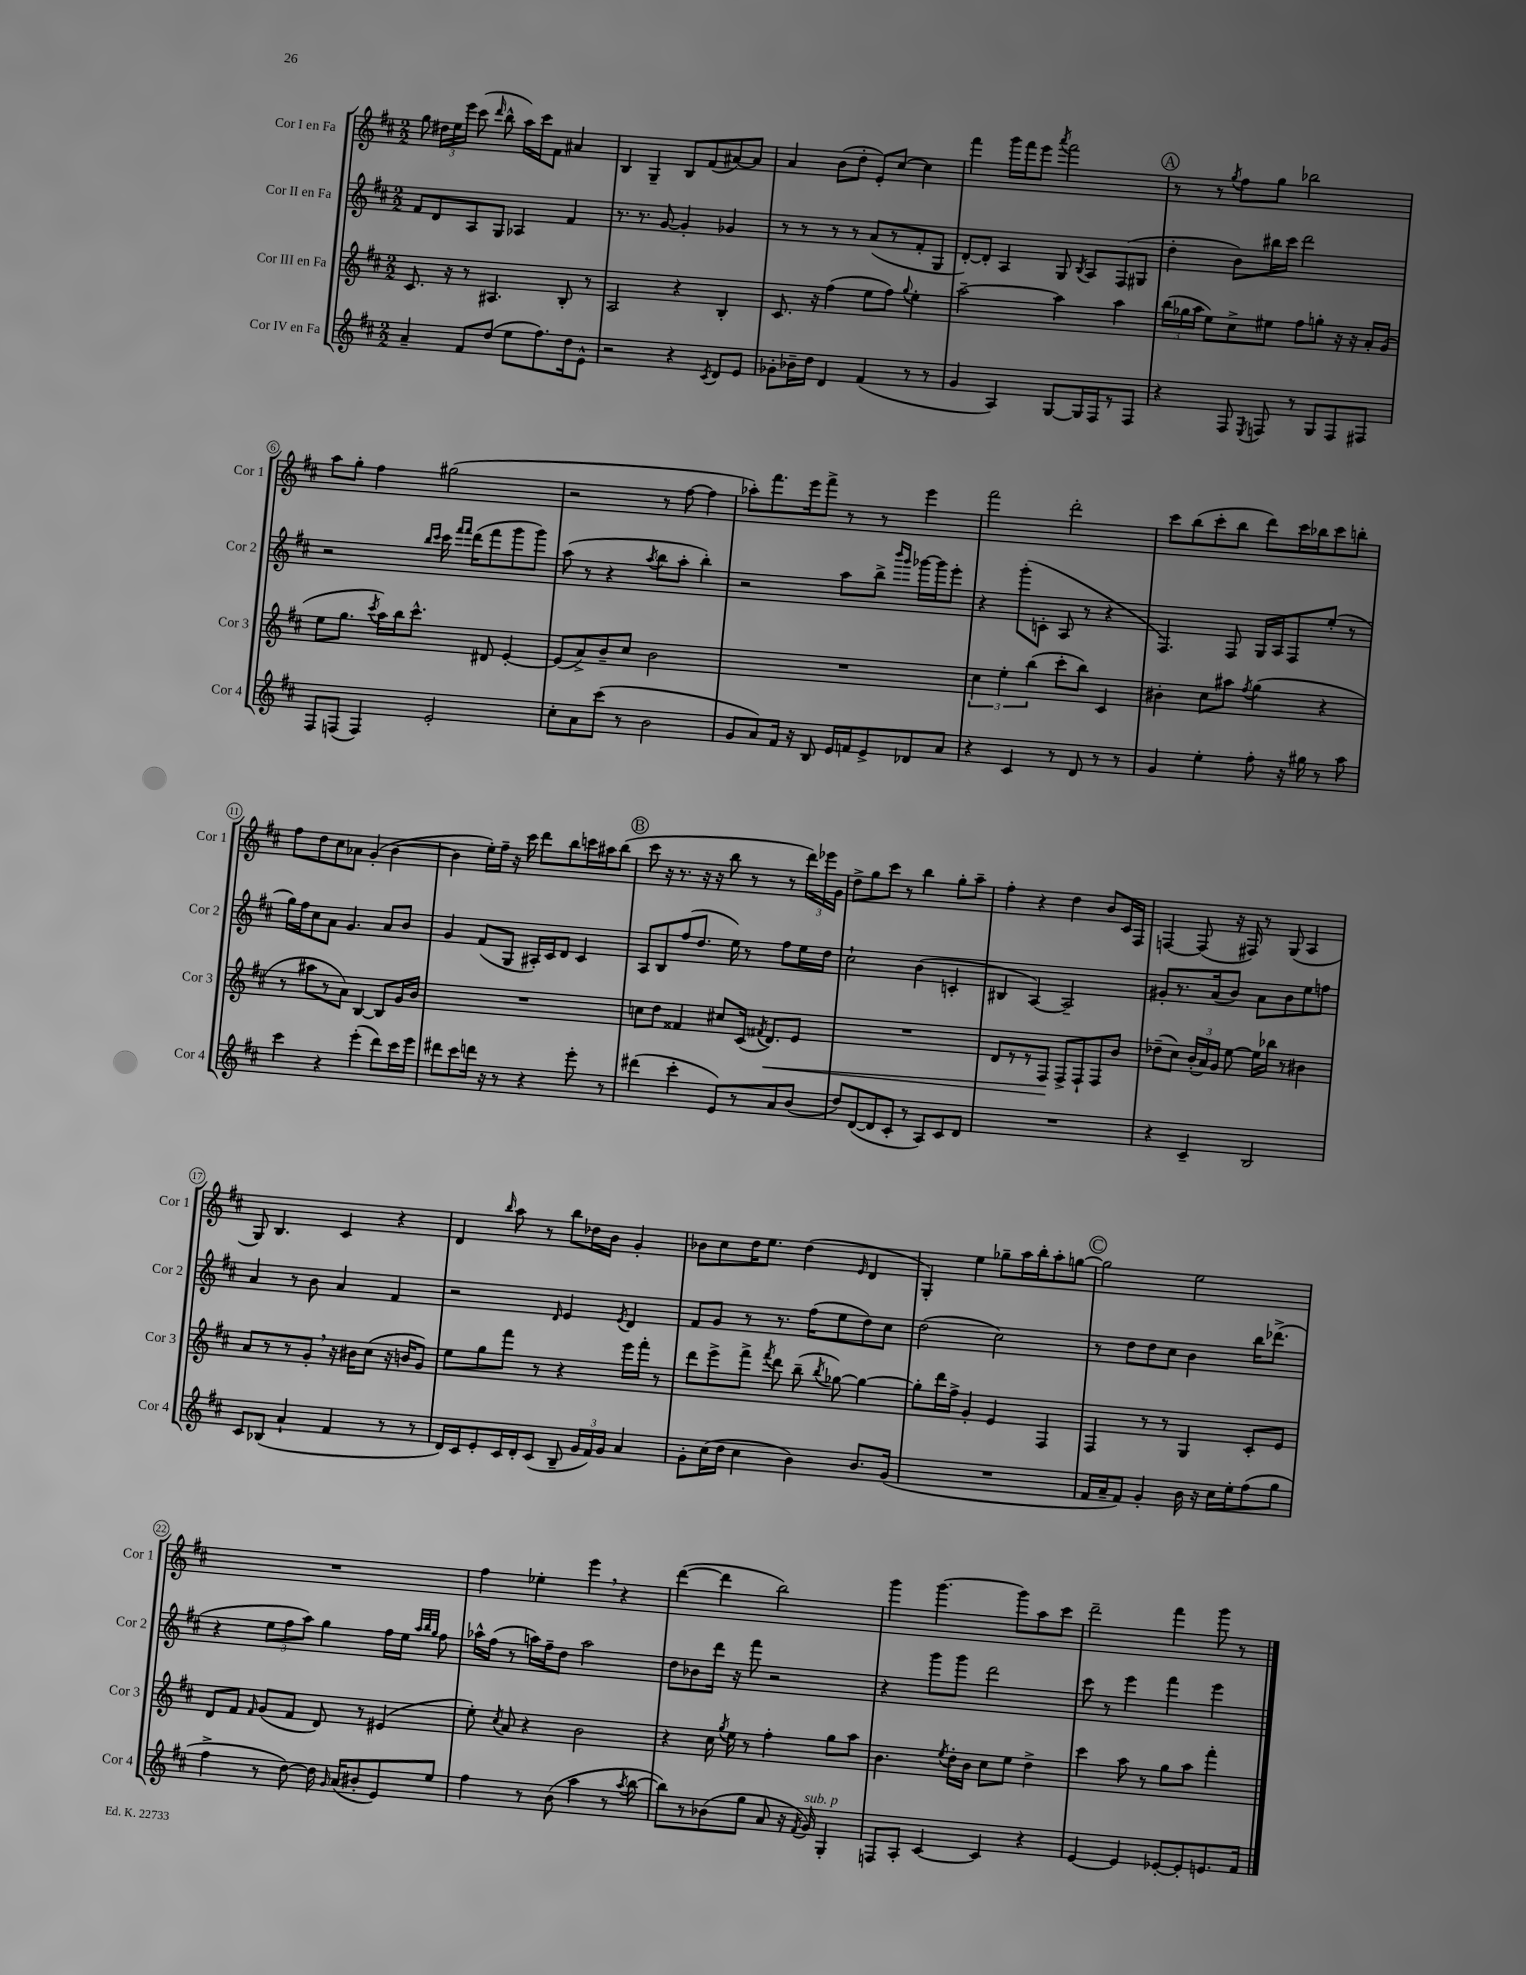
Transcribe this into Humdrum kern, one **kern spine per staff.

**kern	**kern	**kern	**kern
*staff4	*staff3	*staff2	*staff1
*clefG2	*clefG2	*clefG2	*clefG2
*k[f#c#]	*k[f#c#]	*k[f#c#]	*k[f#c#]
*M2/2	*M2/2	*M2/2	*M2/2
4a~	8.c#	8f#	8gg
.	.	8d	24dd#
.	.	.	24ee
.	16r	.	.
.	.	.	24eee
8f#	8r	8A	(8ccc#
.	.	.	16qqddd
(8dd	4.A#	8G	8bb^^
8ee	.	4A-	16aa)
.	.	.	16ccc#
8.ff#)	.	.	8f#
.	8B'	4f#	4a#
16dd	.	.	.
8e^^	8r	.	.
=	=	=	=
2r	2A	8.r	4B
.	.	8.r	.
.	.	.	4G~
.	.	[8g	.
4r	4r	4g']	8B
.	.	.	(8f#
8qc#	.	.	.
8d	4B'	4g-	[8a#)
8e	.	.	8a#]
=	=	=	=
8g-'	8.c#	8r	4a
16b-~	.	8r	.
16dd	16r	.	.
4d	(4ff#	8r	(8b
.	.	8r	8dd'
(4f#	8ee	(8a	8e')
.	8ff#)	8r	[8cc#
.	8qqgg	.	.
8r	4ee'	8f#'	4cc#]
8r	.	8G	.
=	=	=	=
4g	[2aa~	[8d')	4fff#
.	.	8d']	.
4A)	.	4A	16ggg
.	.	.	16fff#
.	.	.	8eee
.	.	.	8qaaa
[8G	4aa]	8G	2fff#
.	.	8qB	.
16G]	.	8A	.
16F#	.	.	.
8r	4aa	(8F#	.
8F#	.	8G#	.
=	=	=	=
4r	(24bb	4dd'	8r
.	24gg-	.	.
.	24aa	.	.
.	8ee)	.	8r
.	.	.	8qgg
8F#	8cc#^	8b)	8ff#
8qE	.	.	.
8F	8ee#	16bb#	8gg
.	.	16ccc#	.
8r	8ff#	2ddd	2bb-
8G	8gg'	.	.
8F	16r	.	.
.	16r	.	.
8F#	16a'	.	.
.	(16g	.	.
=	=	=	=
8F#	8ee	2r	8aa
(8F	8.gg	.	8gg'
4F)	.	.	4ff#
.	8qccc#	.	.
.	16aa)	.	.
.	16bb	.	.
.	8.ccc#^^	.	.
.	.	16qqbb	.
.	.	16qqccc#	.
2e'	.	16ccc#	(2gg#
.	.	16qqfff#	.
.	.	16qqfff#	.
.	.	(16ddd	.
.	8d#	8fff#	.
.	[4e'	8ggg	.
.	.	8ggg)	.
=	=	=	=
8cc#'	(8e]	(8aa	2r
8a	8a^)	8r	.
(8ccc#	8b~	4r	.
8r	8cc#	.	.
.	.	8qaa	.
2b	2b	8bb	8r
.	.	8aa'	[8ff#
.	.	4bb')	4ff#]
=	=	=	=
8g	1r	2r	8aa-')
8a)	.	.	8.fff#
16f#	.	.	.
16r	.	.	16eee
8B	.	.	8fff#^
16e	.	8aa	8r
16f	.	.	.
8e^	.	8bb^	8r
.	.	16qqbbb	.
.	.	16qqggg	.
8d-	.	[16ggg-	4eee
.	.	16ggg-]	.
8a	.	8eee'	.
=	=	=	=
4r	6cc#	4r	2fff#
.	6ee'	.	.
4c#	.	(8ggg'	.
.	(6bb	.	.
.	.	8c'	.
8r	8ccc#'	8A	2ddd'
8d	8bb)	8r	.
8r	4c#	4r	.
8r	.	.	.
=	=	=	=
4g	4b#'	4.F#)	8ccc#
.	.	.	(8bb
4ee'	8cc#	.	8ccc#'
.	8aa#	8F#	8bb
.	8qff#	.	.
8ff#'	(4gg	16G	8ddd)
.	.	16A	.
16r	.	8F#	16ccc#
16gg#	.	.	16bb-
8r	4r	(8ee'	8ccc#
8aa	.	8r	8bb'
=	=	=	=
4ccc#	8r	16gg)	8ff#
.	.	16ff#	.
.	8aa#	8cc#	8dd
4r	8r	8a	8cc#
.	8a)	4.g	8a-
(4eee'	[4B	.	(4g'
8ddd)	8B]	8a	[4b
16ccc#	16g	8b	.
16eee	16b	.	.
=	=	=	=
8ddd#	1r	4g	4b]
8ccc#	.	.	.
16ddd	.	(8f#	16ee')
16r	.	.	16ff#~
8r	.	8G	16r
.	.	.	16ccc#
4r	.	16A#')	8ddd
.	.	16c#	.
.	.	8d	8bb
8eee'	.	4c#	16ccc
.	.	.	16aa#
8r	.	.	(8bb
=	=	=	=
(4ddd#	8cc	8A	8ccc#
.	8dd	8B	16r
.	.	.	8.r
4ccc#'	4f##	(8ff#	.
.	.	8.dd	16r
.	.	.	16r
8e)	8cc#	.	8bb
.	.	16ee)	.
8r	(16c#	8r	8r
.	8qf#	.	.
.	8.d)	.	.
8a	.	8ff#	8r
(8b	8e	16ee	24ddd)
.	.	.	24eee-
.	.	16dd	.
.	.	.	24g
=	=	=	=
8dd)	1r	2cc#`	8dd^
([8d	.	.	8gg
8d]	.	.	8ccc#
8c#'	.	.	8r
8r	.	(4b	4bb
8A)	.	.	.
8c#	.	4c'	8gg'
8d	.	.	8aa~
=	=	=	=
1r	8d	4B#	4ff#'
.	8r	.	.
.	8r	[4A)	4r
.	8F#	.	.
.	8F#^	2A~]	4dd
.	8F#`	.	.
.	8F#	.	8b
.	8b	.	16c#
.	.	.	16F#
=	=	=	=
4r	(8dd-~	8g#'	[4F
.	8cc#)	8.r	.
4c#~	(24b'	.	(8F]
.	24a)	.	.
.	.	(16a	.
.	24g	.	.
.	[8ee	8b)	16r
.	.	.	16F#)
2B	16ee]	8a	8r
.	16bb-	.	.
.	8r	8b	(8G
.	4b#	8ee	4A
.	.	8ff	.
=	=	=	=
8c#	8a	4a	8G)
(8B-	8r	.	4.B
4a`	8r	8r	.
.	8g'	8b	.
4f#	16r	4a	4c#
.	16b#	.	.
.	(8cc#	.	.
8r	16r	4f#	4r
.	16b	.	.
8r	8g)	.	.
=	=	=	=
16d)	8ee	2r	4d
16c#	.	.	.
8e'	8gg	.	.
.	.	.	16qqbb
16c#	8fff#	.	8aa
16d'	.	.	.
(8c#	8r	.	8r
.	.	16qqd	.
8B~	4r	4e	8bb
24g	.	.	16dd-
24f#)	.	.	.
.	.	.	16b
24g	.	.	.
.	.	8qe	.
4a	16eee	4d	4g'
.	16fff#'	.	.
.	8r	.	.
=	=	=	=
8g'	8ddd	8f#	8b-
(16cc#	8eee^	8g	8cc#
16dd	.	.	.
4cc#	8fff#^	8r	16dd
.	.	.	8.ee
.	8qfff#	.	.
.	8ddd	8.r	.
4b)	(8bb~	.	(4dd
.	.	(16ff#	.
.	8qbb	.	.
.	[8gg-)	8ee	.
.	.	.	16qqe
8.b	4gg-_	8dd)	4d
.	.	8cc#	.
(16g	.	.	.
=	=	=	=
1r	8gg-']	(2dd	4G')
.	16ddd	.	.
.	16ff#^	.	.
.	4g'	.	4ee
.	4e	2cc#)	8gg-~
.	.	.	16aa
.	.	.	16bb'
.	4F#	.	8aa'
.	.	.	[8gg
=	=	=	=
16f#	4F#	8r	2gg]
16a~	.	.	.
8f#)	.	8dd	.
4g'	8r	8dd	.
.	8r	8cc#	.
16b	4G	4b	2ee
16r	.	.	.
16cc#	.	.	.
16ee'	.	.	.
(8ff#	8c#'	16bb	.
.	.	(8.ddd-^	.
8gg	8e	.	.
=	=	=	=
4ff#^	8d	4r	1r
.	8f#	.	.
.	16qqf#	.	.
8r	(8g	12ee	.
.	.	12ff#	.
[8dd)	8f#	.	.
.	.	12aa)	.
16dd]	8d)	4gg	.
16qqg	.	.	.
(16a	.	.	.
8b#'	8r	.	.
8e)	(4e#	16ff#	.
.	.	16ee	.
.	.	32qqaa	.
.	.	32qqbb	.
.	.	32qqgg	.
8ee	.	8ff#	.
=	=	=	=
4ff#	8ee')	16aa-^^	4ff#
.	.	(16ff#	.
.	8qcc#	.	.
.	8a	8r	.
8r	4r	16aa)	4ee-'
.	.	16ff#~	.
(8b	.	8dd	.
4aa	2b	2aa	4eee
8r	.	.	4r
8qaa	.	.	.
[8bb	.	.	.
=	=	=	=
8bb])	4r	8dd	([4ddd
8r	.	8b-	.
(8b-	16cc#	16ddd	4ddd]
.	8qgg	.	.
.	16ee	16r	.
8gg	8r	8fff#	.
8a	4ff#'	2r	2bb)
16r	.	.	.
8qf#	.	.	.
16g)	.	.	.
4G'	8gg	.	.
.	8aa	.	.
=	=	=	=
8F	4.b	4r	4ggg
8A'	.	.	.
[4c#	.	8ggg	[4.ggg
.	8qee	.	.
.	16dd'	8ggg	.
.	16b	.	.
4c#]	8cc#	2ddd	.
.	8ee	.	8ggg]
4r	4dd^	.	8aa
.	.	.	8ccc#
=	=	=	=
[4e	4ccc#	8ccc#	2ddd~
.	.	8r	.
4e]	8aa	4eee	.
.	8r	.	.
[8e-'	8gg	4fff#	4fff#
8e-']	8aa	.	.
8.e	4fff#'	4eee	8ggg
.	.	.	8r
16f#	.	.	.
==	==	==	==
*-	*-	*-	*-
